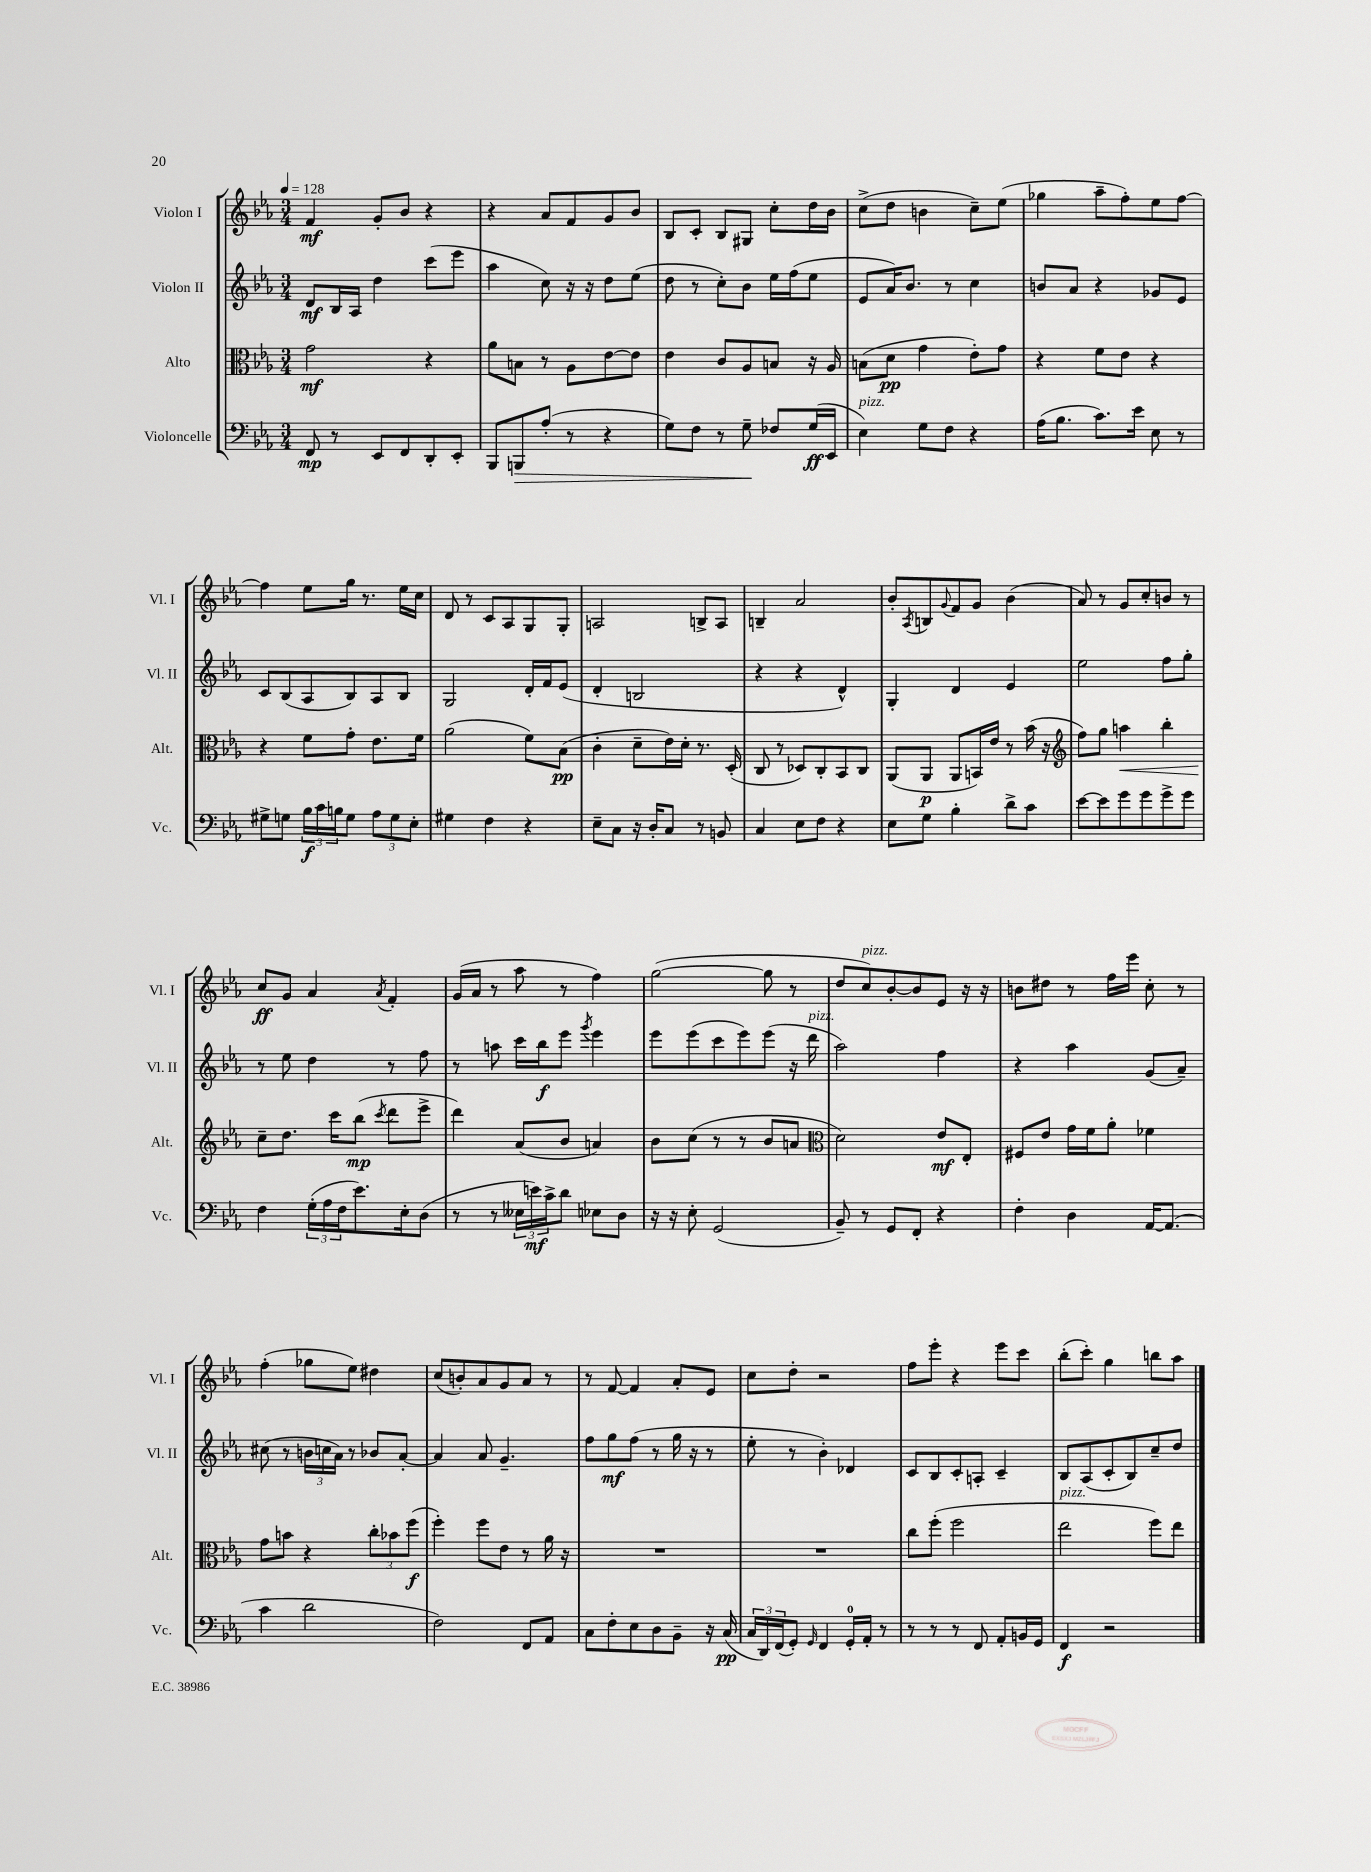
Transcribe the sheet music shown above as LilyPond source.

<<
\new StaffGroup <<
\new Staff = "s0" \with { instrumentName = "Violon I" shortInstrumentName = "Vl. I" } {
    \clef treble \key ees \major \numericTimeSignature \time 3/4 \tempo 4 = 128
    f'4\mf g'8-. bes'8 r4 |
    r4 aes'8 f'8 g'8 bes'8 |
    bes8 c'8-. bes8 gis8 c''8-. d''16 bes'16 |
    c''8->( d''8 b'4 c''8--) ees''8( |
    ges''4 aes''8-- f''8-.) ees''8 f''8~ |
    f''4 ees''8 g''16 r8. ees''16 c''16 |
    d'8 r8 c'8 aes8 g8 g8-. |
    a2 b8-> a8 |
    b4-- aes'2 |
    bes'8-. \acciaccatura { aes8 } b8 \appoggiatura { g'8 } f'8 g'8 bes'4( |
    aes'8) r8 g'8 c''8-. b'8 r8 |
    c''8\ff g'8 aes'4 \acciaccatura { aes'8 } f'4-. |
    g'16( aes'16 r8 aes''8 r8 f''4) |
    g''2~( g''8 r8 |
    d''8 c''8^\markup { \italic "pizz." }) bes'8~-. bes'8 ees'8 r16 r16 |
    b'8 dis''8 r8 f''16 ees'''16 c''8-. r8 |
    f''4-.( ges''8 ees''8) dis''4 |
    c''8( b'8-.) aes'8 g'8 aes'8 r8 |
    r8 f'8~ f'4 aes'8-. ees'8 |
    c''8 d''8-. r2 |
    f''8 ees'''8-. r4 ees'''8 c'''8 |
    bes''8-.( c'''8-.) g''4 b''8 aes''8 \bar "|." |
}
\new Staff = "s1" \with { instrumentName = "Violon II" shortInstrumentName = "Vl. II" } {
    \clef treble \key ees \major \numericTimeSignature \time 3/4
    d'8\mf bes16 aes16 d''4 c'''8( ees'''8 |
    aes''4 c''8) r16 r16 d''8 ees''8( |
    d''8 r8 c''8-.) bes'8 ees''16 f''16( ees''8 |
    ees'8 aes'16) bes'8. r8 c''4 |
    b'8 aes'8 r4 ges'8 ees'8 |
    c'8 bes8( aes8 bes8) aes8 bes8 |
    g2 d'16-. f'16 ees'8( |
    d'4-. b2 |
    r4 r4 d'4-^) |
    g4-. d'4 ees'4 |
    ees''2 f''8 g''8-. |
    r8 ees''8 d''4 r8 f''8 |
    r8 a''8 c'''16 bes''16\f ees'''8 \acciaccatura { g'''8 } ees'''4 |
    ees'''8 ees'''8( c'''8 ees'''8) ees'''8( r16 d'''16^\markup { \italic "pizz." } |
    aes''2) f''4 |
    r4 aes''4 g'8( aes'8--) |
    cis''8( r8 \tuplet 3/2 { b'16 c''16 aes'16) } r8 bes'8 aes'8~-. |
    aes'4 aes'8 g'4.-- |
    f''8 g''8\mf f''8( r8 g''16 r16 r8 |
    ees''8-. r8 bes'4-.) des'4 |
    c'8 bes8 c'8-. a8-. c'4-- |
    bes8 aes8( c'8-. bes8) c''8-- d''8 \bar "|." |
}
\new Staff = "s2" \with { instrumentName = "Alto" shortInstrumentName = "Alt." } {
    \clef alto \key ees \major \numericTimeSignature \time 3/4
    g'2\mf r4 |
    aes'8 b8 r8 aes8 ees'8~ ees'8 |
    ees'4 c'8 aes8 b8 r16 aes16 |
    b8( d'8\pp g'4 ees'8-.) g'8 |
    r4 f'8 ees'8 r4 |
    r4 f'8 g'8-. ees'8. f'16 |
    aes'2( f'8) bes8\pp( |
    c'4-. d'8-- ees'16) d'16-. r8. d16-.( |
    c8 r8 des8) c8-. bes,8 c8 |
    aes,8( aes,8\p aes,8 b,16) ees'16 r8 bes'16( r16 |
    \clef treble f''8) g''8 a''4\< bes''4-. |
    c''8--\! d''8. c'''16 bes''8\mp( \acciaccatura { c'''8 } d'''8 ees'''8-> |
    d'''4) aes'8( bes'8 a'4) |
    bes'8 c''8( r8 r8 bes'8 a'8 |
    \clef alto d'2) ees'8\mf ees8-. |
    fis8 ees'8 g'16 f'16 aes'8-. fes'4 |
    g'8 b'8 r4 \tuplet 3/2 { c''8-. bes'8 f''8\f( } |
    f''4-.) f''8 ees'8 r8 aes'16 r16 |
    R2. |
    R2. |
    c''8 f''8-.( f''2 |
    ees''2^\markup { \italic "pizz." } f''8) ees''8 \bar "|." |
}
\new Staff = "s3" \with { instrumentName = "Violoncelle" shortInstrumentName = "Vc." } {
    \clef bass \key ees \major \numericTimeSignature \time 3/4
    f,8\mp r8 ees,8 f,8 d,8-. ees,8-. |
    bes,,8 b,,8\> aes8-.( r8 r4 |
    g8) f8 r8 g8--\! fes8 g16\ff( ees,16 |
    ees4^\markup { \italic "pizz." }) g8 f8 r4 |
    aes16( bes8. c'8.) ees'16 ees8 r8 |
    gis8-> g8 \tuplet 3/2 { bes16\f c'16 b16 } g8 \tuplet 3/2 { aes8 g8 ees8-. } |
    gis4 f4 r4 |
    ees8-- c8 r16 d16-. c8 r8 b,8 |
    c4 ees8 f8 r4 |
    ees8 g8 bes4-. d'8-> c'8 |
    ees'8~ ees'8 g'8 g'8 g'8-> g'8 |
    f4 \tuplet 3/2 { g16-.( aes16 f16 } ees'8.) ees16-. d8( |
    r8 r8 \tuplet 3/2 { eeses16 e'16\mf) c'16-> } d'8 ees8 d8 |
    r16 r16 ees8-. g,2( |
    bes,8--) r8 g,8 f,8-. r4 |
    f4-. d4 aes,16~ aes,8.( |
    c'4 d'2 |
    f2) f,8 aes,8 |
    c8 f8-. ees8 d8 bes,8-- r16 c16\pp( |
    \tuplet 3/2 { c16 d,16) f,16( } g,8-.) \grace { g,16 } f,4 g,16-0-. aes,16-. r8 |
    r8 r8 r8 f,8 aes,8-. b,16 g,16 |
    f,4\f r2 \bar "|." |
}
>>
>>
\layout { \context { \Score \remove "Bar_number_engraver" } }
